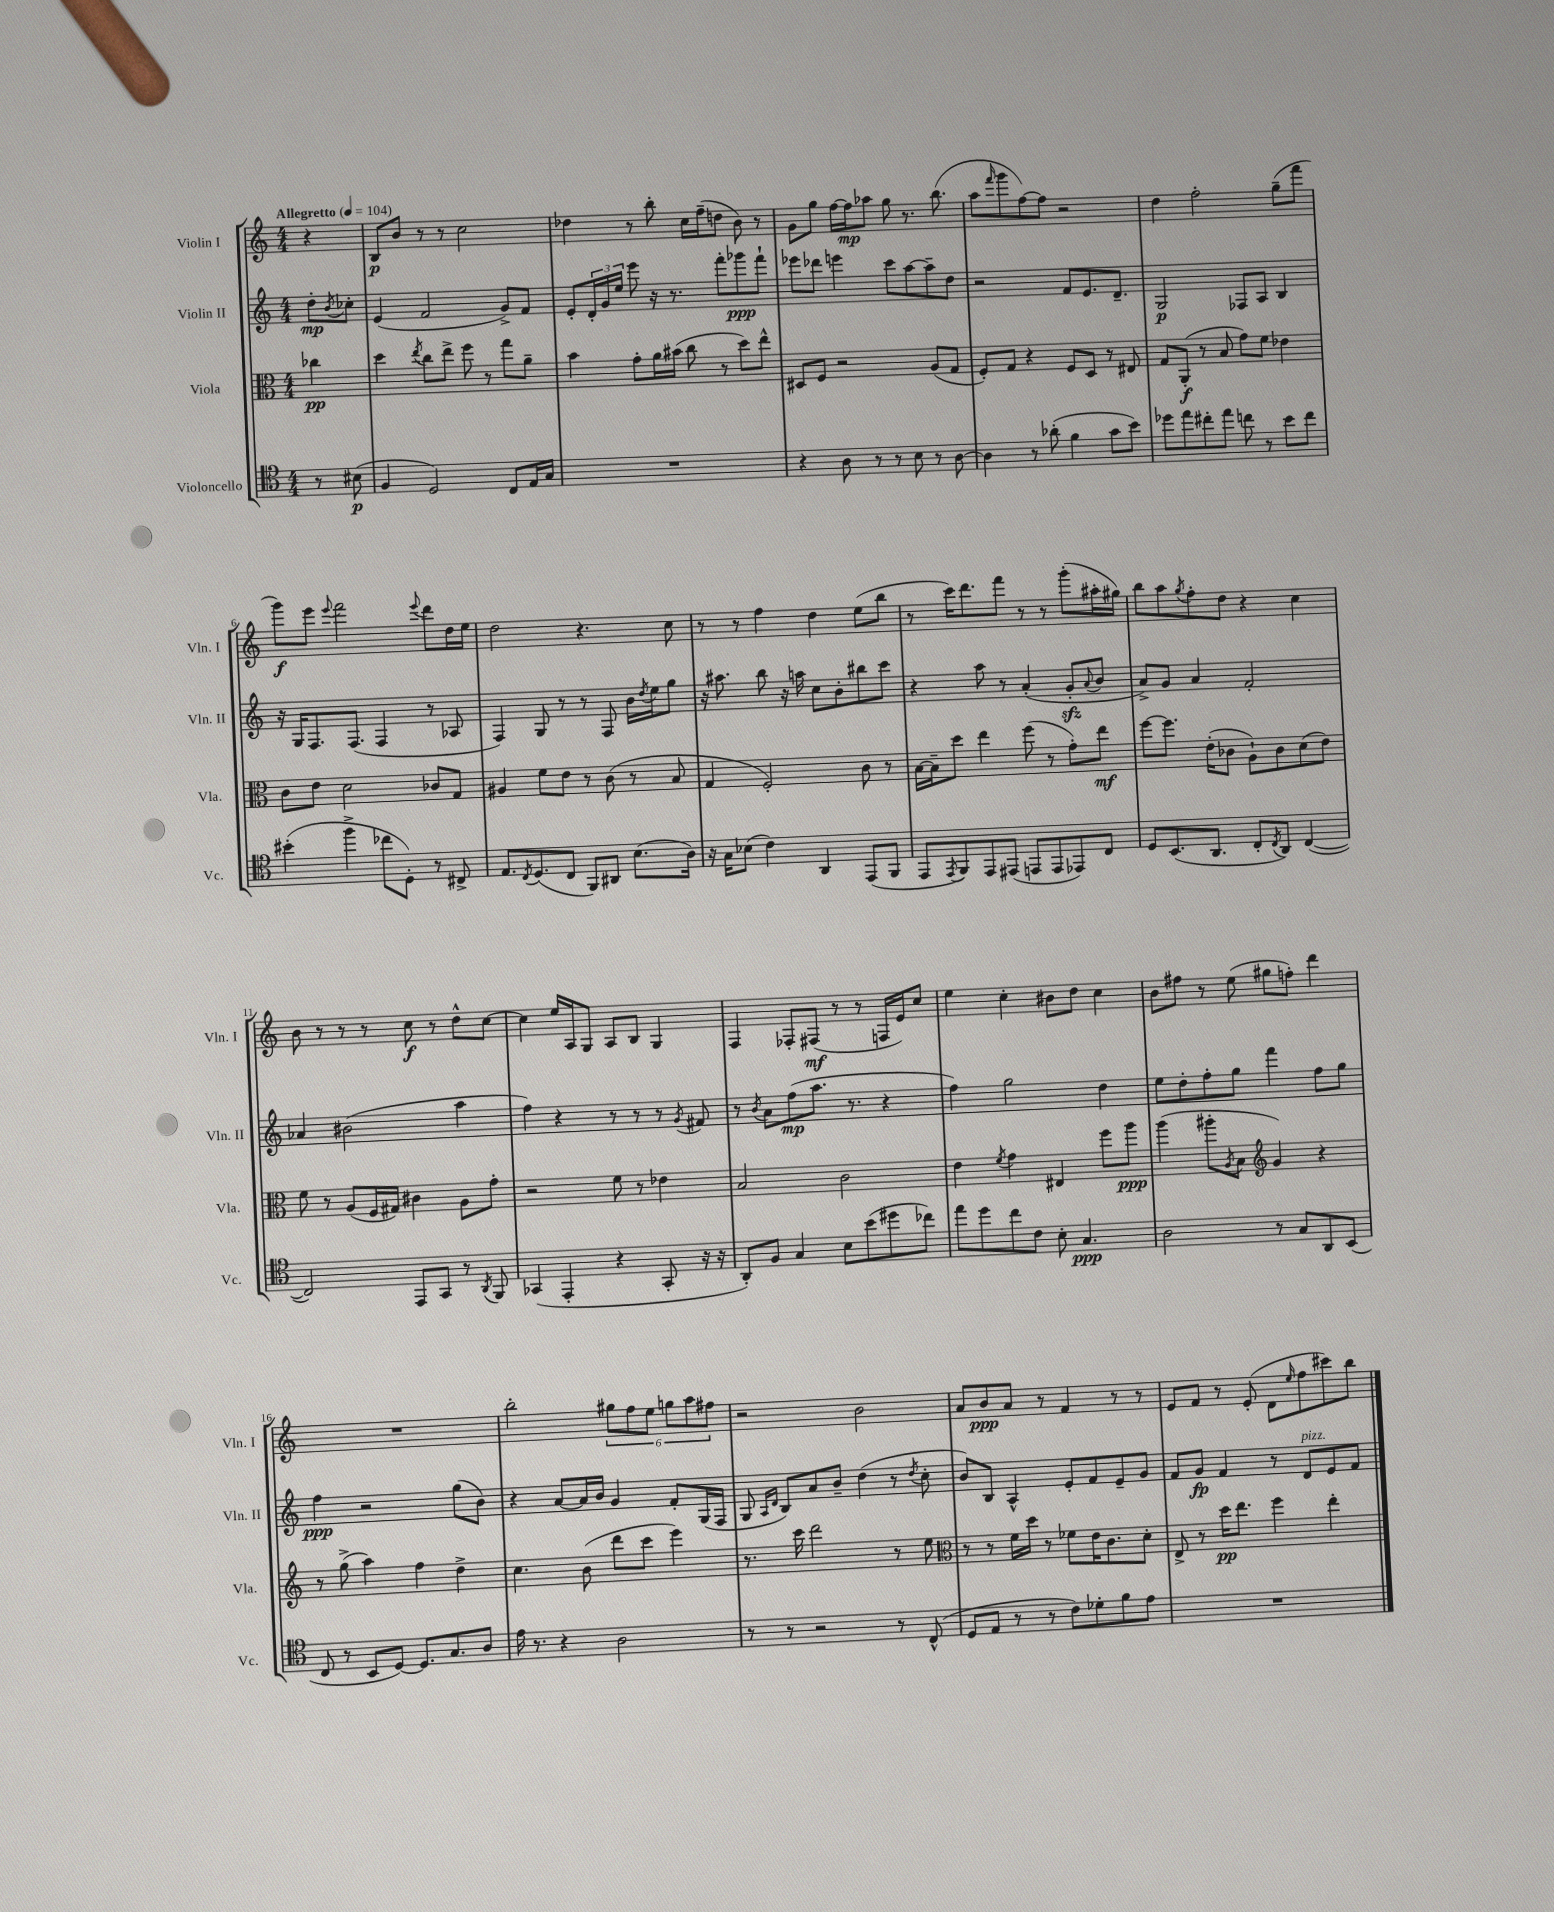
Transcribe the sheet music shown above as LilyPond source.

<<
\new StaffGroup <<
\new Staff = "s0" \with { instrumentName = "Violin I" shortInstrumentName = "Vln. I" } {
    \clef treble \key c \major \numericTimeSignature \time 4/4 \partial 4 \tempo "Allegretto" 4 = 104
    r4 |
    b8\p b'8 r8 r8 c''2 |
    des''4 r8 b''8-. c''16 f''16--( d''8 b'8) r8 |
    g'8 g''8 f''16~ f''16\mp aes''8 g''8 r8. b''8.( |
    a''8 \grace { f'''16 } g'''8 f''8~) f''8 r2 |
    d''4 f''2-. g''8--( f'''8 |
    g'''8\f) e'''8 \appoggiatura { e'''8 } f'''2 \appoggiatura { e'''8 } d'''8 d''16 e''16 |
    d''2 r4. c''8 |
    r8 r8 f''4 d''4 e''8( b''8 |
    r8 c'''16) d'''8. f'''8 r8 r8 g'''8-.( ais''16-. gis''16) |
    b''8 a''8 \acciaccatura { g''8 } f''8-. d''8 r4 c''4 |
    b'8 r8 r8 r8 c''8\f r8 d''8-^ c''8~ |
    c''4 e''16 a16 g8 a8 b8 g4 |
    f4 fes8-. fis8\mf( r8 r8 f16 e'16) c''8 |
    e''4 c''4-. bis'8 d''8 c''4 |
    b'8 fis''8 r8 e''8( gis''8 f''8-.) d'''4 |
    R1 |
    b''2-. \tuplet 6/4 { gis''8 f''8 e''8 g''8 a''8 fis''8 } |
    r2 b'2 |
    a'8 b'8\ppp a'8 r8 f'4 r8 r8 |
    e'8 f'8 r8 e'8-.( d'8 \grace { e''16 } f''8 cis'''8) b''8 \bar "|." |
}
\new Staff = "s1" \with { instrumentName = "Violin II" shortInstrumentName = "Vln. II" } {
    \clef treble \key c \major \numericTimeSignature \time 4/4 \partial 4
    d''8-.\mp \acciaccatura { b'8 } ces''8-. |
    e'4( f'2 g'8->) f'8 |
    e'8-. \tuplet 3/2 { d'16-. g'16 e''16 } e'''8 r16 r8. f'''8-. ges'''8\ppp f'''8-! |
    ees'''8 des'''8 e'''4 c'''8 a''8~ a''8-- d''8 |
    r2 f'8 e'8. d'8.-- |
    g2\p fes8 a8 b4 |
    r16 g16 f8. f8.( f4 r8 aes8 |
    f4) g8 r8 r8 f8 b'16 \acciaccatura { d''8 } e''16 g''8 |
    r16 ais''8. b''8 r16 a''16 c''8 b'8-. bis''8 c'''8 |
    r4 a''8 r8 a'4-.( g'8-.\sfz \appoggiatura { a'8 } b'8 |
    a'8->) g'8 a'4 f'2-. |
    aes'4 bis'2( a''4 |
    f''4) r4 r8 r8 r8 \acciaccatura { g'8 } fis'8 |
    r8 \acciaccatura { b'8 } a'8 f''8\mp( a''8. r8. r4 |
    f''4) g''2 d''4 |
    e''8 d''8-. f''8-. g''8 f'''4 f''8 g''8 |
    f''4\ppp r2 g''8( b'8) |
    r4 a'8~ a'16 b'16 g'4 f'8-. g16( f16 |
    g8 \grace { a16 d'16 } b8) a'8 b'8-- d''4( r8 \acciaccatura { d''8 } c''8-. |
    b'8) b8 a4-^ e'8-. f'8 e'8-- g'8 |
    f'8 g'8\fp f'4 r8 d'8^\markup { \italic "pizz." } e'8 f'8 \bar "|." |
}
\new Staff = "s2" \with { instrumentName = "Viola" shortInstrumentName = "Vla." } {
    \clef alto \key c \major \numericTimeSignature \time 4/4 \partial 4
    ces''4\pp |
    d''4 \acciaccatura { e''8 } c''8 e''8-> f''8 r8 g''8 a'8-- |
    b'4 g'8-. a'16 bis'16( c''8 r8 d''8) e''8-^ |
    dis8 f8 r2 a8( g8 |
    f8-.) g8 r4 f8 d8 r8 eis8 |
    g8 a,8-.\f( r8 b8 g'8) f'8 ees'4 |
    c'8 e'8 d'2 ces'8 g8 |
    ais4 f'8 e'8 r8 c'8( r8 b8 |
    g4 f2-.) c'8 r8 |
    b16~ b16-- d''8 e''4 f''8( r8 g'8-.) e''8\mf |
    f''8~ f''8. e'16-.( ces'8 a8-!) ces'8 d'8( e'8) |
    f'8 r8 a8( f16 gis16) cis'4 a8 g'8-. |
    r2 f'8 r8 ees'4 |
    b2 c'2 |
    e'4 \acciaccatura { f'8 } g'4 eis4 f''8 a''8\ppp |
    a''4( ais''8-. \acciaccatura { a8 } b8 \clef treble g'4) r4 |
    r8 g''8->( a''4) f''4 d''4-> |
    c''4. b'8( d'''8 c'''8 e'''4) |
    r8. c'''16 d'''2 r8 e''8 |
    \clef alto r8 r8 f'16 d''16 r8 fes'8 e'16 c'8. d'8-. |
    e8-> r8 d''16\pp e''8. f''4 e''4-. \bar "|." |
}
\new Staff = "s3" \with { instrumentName = "Violoncello" shortInstrumentName = "Vc." } {
    \clef tenor \key c \major \numericTimeSignature \time 4/4 \partial 4
    r8 bis8\p( |
    f4 d2) c8 e16 g16 |
    R1 |
    r4 a8 r8 r8 b8 r8 a8~ |
    a4 r8 aes'8-.( f'4 g'8 b'8) |
    des''8 e''8 cis''8-. e''8 c''8 r8 b'8 c''8 |
    bis'4-.( f''4-> ces''8 d8-.) r8 cis8-> |
    e8. \acciaccatura { c8 } d8.( c8 f,8) ais,8 b8.( a16) |
    r16 g16 bes8( c'4) a,4 e,8( f,8 |
    e,8 \acciaccatura { e,8 } f,8) e,8 eis,8( e,8 e,8 ees,8) c8 |
    d8 b,8.( a,8. c8-. \acciaccatura { c8 } a,8) c4~( |
    c2) e,8 g,8 r8 \acciaccatura { a,8 } f,8 |
    ges,4( e,4-. r4 ges,8-. r16 r16 |
    a,8-.) f8 g4 b8 b'8( dis''8 ces''8) |
    e''8 d''8 c''8 c'8 b8-. g4.\ppp |
    a2 r8 g8 a,8 b,8( |
    c8 r8 b,8 d8~) d8. g8. a8 |
    e'16 r8. r4 a2 |
    r8 r8 r2 r8 c8-^( |
    d8 e8 r8 r8 c'8) des'8-. f'8 e'8 |
    R1 \bar "|." |
}
>>
>>
